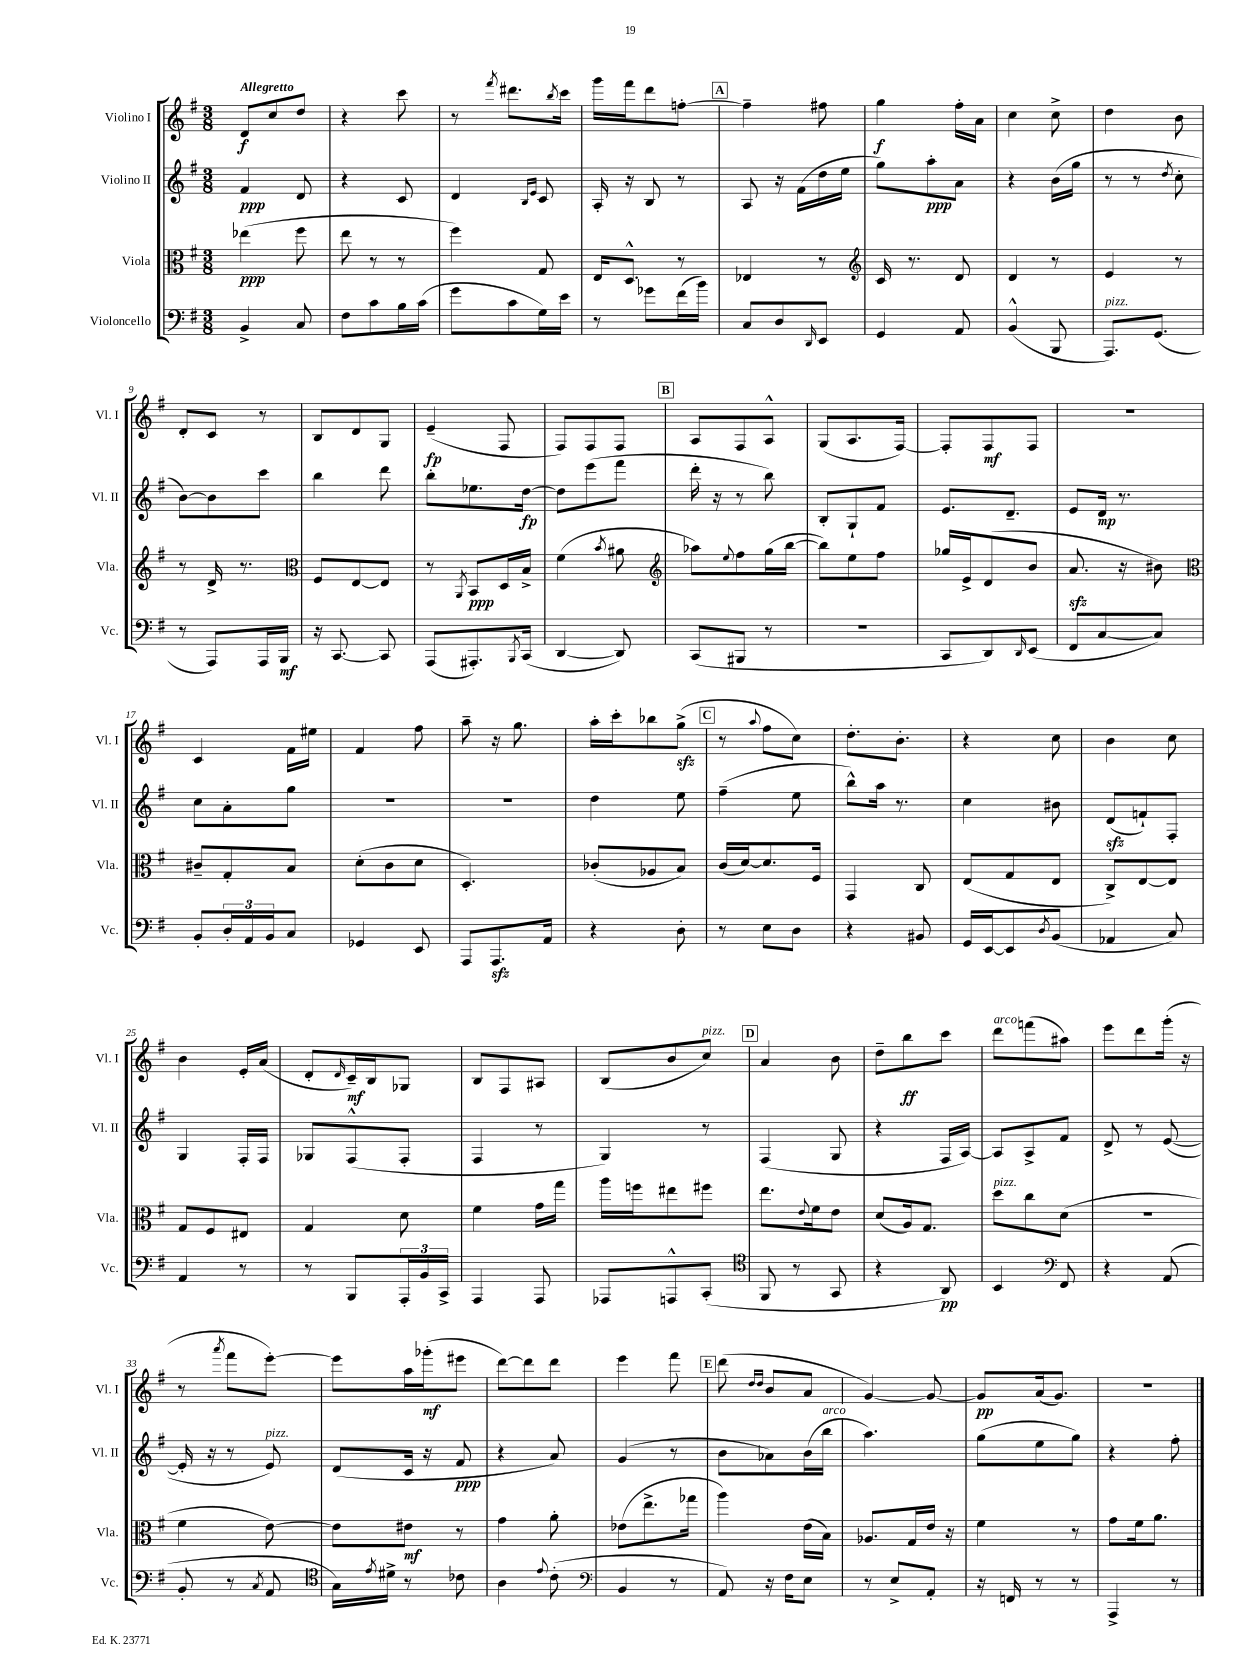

**kern	**dynam	**kern	**dynam	**kern	**dynam	**kern	**dynam
*part4	*part4	*part3	*part3	*part2	*part2	*part1	*part1
*staff4	*staff4	*staff3	*staff3	*staff2	*staff2	*staff1	*staff1
*I"Violoncello	*	*I"Viola	*	*I"Violino II	*	*I"Violino I	*
*I'Vc.	*	*I'Vla.	*	*I'Vl. II	*	*I'Vl. I	*
*clefF4	*	*clefC3	*	*clefG2	*	*clefG2	*
*k[f#]	*	*k[f#]	*	*k[f#]	*	*k[f#]	*
*M3/8	*	*M3/8	*	*M3/8	*	*M3/8	*
=1	=1	=1	=1	=1	=1	=1	=1
!	!	!	!	!	!	!LO:TX:a:B:t=Allegretto	!
4BB^/	.	(4ee-X\	ppp	4f#/	ppp	8d/L	f
.	.	.	.	.	.	8cc/	.
8C/	.	8ff#\	.	8d/	.	8dd/J	.
=2	=2	=2	=2	=2	=2	=2	=2
8F#\L	.	8ee\	.	4r	.	4r	.
8c\	.	8r	.	.	.	.	.
16B\L	.	8r	.	8c/	.	8ccc\	.
(16c\JJ	.	.	.	.	.	.	.
=3	=3	=3	=3	=3	=3	=3	=3
8g\L	.	4ff#\)	.	4d/	.	8r	.
.	.	.	.	.	.	8qfff#/	.
8c\	.	.	.	.	.	8.ddd#X\L	.
.	.	.	.	16qqB/LL	.	.	.
.	.	.	.	16qqe/JJ	.	.	.
16G\L)	.	8G/	.	8c/	.	.	.
.	.	.	.	.	.	8qbb/	.
16e\JJ	.	.	.	.	.	16ccc\Jk	.
=4	=4	=4	=4	=4	=4	=4	=4
8r	.	16E/KL	.	16A'/	.	16ggg\LL	.
.	.	8.D^^/J	.	16r	.	16fff#\J	.
8g-X\L	.	.	.	8B/	.	8ddd\	.
(16f#\L	.	8r	.	8r	.	[8ffn'\J	.
16b\JJ)	.	.	.	.	.	.	.
!!LO:REH:place=s1:t=A
=5	=5	=5	=5	=5	=5	=5	=5
8C/L	.	4E-X/	.	8A/	.	4ff~\]	.
8D/	.	.	.	16r	.	.	.
.	.	.	.	(16f#\LL	.	.	.
16qqDD/	.	.	.	.	.	.	.
8EE/J	.	8r	.	16dd\	.	8ff#X\	.
.	.	.	.	16ee\JJ	.	.	.
=6	=6	=6	=6	=6	=6	=6	=6
*	*	*clefG2	*	*	*	*	*
4GG/	.	16c/	.	8gg\L)	.	4gg\	f
.	.	8.r	.	.	.	.	.
.	.	.	.	8aa'\	ppp	.	.
8AA/	.	8d/	.	8a\J	.	16ff#'\LL	.
.	.	.	.	.	.	16a\JJ	.
=7	=7	=7	=7	=7	=7	=7	=7
(4BB^^/	.	4d/	.	4r	.	4cc\	.
8BBB/	.	8r	.	(16b\LL	.	8cc^\	.
.	.	.	.	16gg\JJ	.	.	.
=8	=8	=8	=8	=8	=8	=8	=8
!LO:TX:a:i:t=pizz.	!	!	!	!	!	!	!
8.AAA/L)	.	4e/	.	8r	.	4dd\	.
.	.	.	.	8r	.	.	.
(8.GG/J	.	.	.	.	.	.	.
.	.	.	.	8qdd/	.	.	.
.	.	8r	.	8cc'\	.	8b\	.
!!LO:LB:g=z
=9	=9	=9	=9	=9	=9	=9	=9
8r	.	8r	.	[8b\L)	.	8d'/L	.
8AAA/L)	.	16d^/	.	8b\]	.	8c/J	.
.	.	8.r	.	.	.	.	.
16AAA/L	.	.	.	8ccc\J	.	8r	.
16BBB/JJ	mf	.	.	.	.	.	.
=10	=10	=10	=10	=10	=10	=10	=10
*	*	*clefC3	*	*	*	*	*
16r	.	8F#/L	.	4bb\	.	8B/L	.
[8.CC/	.	.	.	.	.	.	.
.	.	[8E/	.	.	.	8d/	.
8CC/]	.	8E/J]	.	8ddd\	.	8G/J	.
=11	=11	=11	=11	=11	=11	=11	=11
(8AAA/L	.	8r	.	8bb'\L	.	(4e~/	fp
.	.	8qAA/	.	.	.	.	.
8.AAA#X'/)	.	8BB/L	ppp	8.ee-X\	.	.	.
.	.	16D/L	.	.	.	8F#/	.
8qBBB/	.	.	.	.	.	.	.
(16CC/Jk	.	16B^/JJ	.	[16dd\Jk	fp	.	.
=12	=12	=12	=12	=12	=12	=12	=12
[4DD/	.	(4f#\	.	8dd\L]	.	8F#/L)	.
.	.	.	.	(8eee\	.	8F#/	.
.	.	8qb/	.	.	.	.	.
8DD/])	.	8a#X\	.	8fff#\J	.	8F#/J	.
!!LO:REH:place=s1:t=B
=13	=13	=13	=13	=13	=13	=13	=13
*	*	*clefG2	*	*	*	*	*
(8CC/L	.	8aa-X\L)	.	16ddd'\	.	8A/L	.
.	.	.	.	16r	.	.	.
.	.	8qqee/	.	.	.	.	.
8BBB#X/J	.	8ff#\	.	8r	.	8F#/	.
8r	.	(16gg\L	.	8bb\)	.	8A^^/J	.
.	.	[16bb\JJ	.	.	.	.	.
=14	=14	=14	=14	=14	=14	=14	=14
4.r	.	8bb\L])	.	8B'/L	.	(8G/L	.
.	.	8ee\	.	8G`/	.	8.A/	.
.	.	8ff#\J	.	8f#/J	.	.	.
.	.	.	.	.	.	[16F#/Jk)	.
=15	=15	=15	=15	=15	=15	=15	=15
8CC/L	.	16gg-X/LL	.	8.e/L	.	8F#'/L]	.
.	.	16e^/J	.	.	.	.	.
8DD/)	.	(8d/	.	.	.	8F#/	mf
.	.	.	.	8.d~/J	.	.	.
16qqDD/	.	.	.	.	.	.	.
(8EE/J	.	8b/J	.	.	.	8F#/J	.
=16	=16	=16	=16	=16	=16	=16	=16
8FF#/L	.	8.azz/	.	8e/L	.	4.r	.
[8C/	.	.	.	16d/Jk	mp	.	.
.	.	16r	.	8.r	.	.	.
8C/J])	.	8b#X\)	.	.	.	.	.
!!LO:LB:g=z
=17	=17	=17	=17	=17	=17	=17	=17
*	*	*clefC3	*	*	*	*	*
8BB'/L	.	8c#X~/L	.	8cc\L	.	4c/	.
24D'/L	.	8G'/	.	8a'\	.	.	.
24AA/	.	.	.	.	.	.	.
24BB/J	.	.	.	.	.	.	.
8C/J	.	8B/J	.	8gg\J	.	16f#\LL	.
.	.	.	.	.	.	16ee#X\JJ	.
=18	=18	=18	=18	=18	=18	=18	=18
4GG-X/	.	(8d'\L	.	4.r	.	4f#/	.
.	.	8c\	.	.	.	.	.
8EE/	.	8d\J	.	.	.	8ff#\	.
=19	=19	=19	=19	=19	=19	=19	=19
8AAA/L	.	4.D'/)	.	4.r	.	8aa~\	.
8.AAAzz/	.	.	.	.	.	16r	.
.	.	.	.	.	.	8.gg\	.
16AA/Jk	.	.	.	.	.	.	.
=20	=20	=20	=20	=20	=20	=20	=20
4r	.	(8c-X'/L	.	4dd\	.	16aa'\LL	.
.	.	.	.	.	.	16ccc'\J	.
.	.	8A-X/	.	.	.	8bb-X\	.
8D'\	.	8B/J)	.	8ee\	.	(8ggzz^\J	.
!!LO:REH:place=s1:t=C
=21	=21	=21	=21	=21	=21	=21	=21
8r	.	(16c/LL	.	(4ff#~\	.	8r	.
.	.	[16d/J)	.	.	.	.	.
.	.	.	.	.	.	8qqaa/	.
8E\L	.	8.d/]	.	.	.	8ff#\L	.
8D\J	.	.	.	8ee\	.	8cc\J)	.
.	.	16F#/Jk	.	.	.	.	.
=22	=22	=22	=22	=22	=22	=22	=22
4r	.	4GG/	.	8bb^^\L)	.	8.dd'\L	.
.	.	.	.	16aa\Jk	.	.	.
.	.	.	.	8.r	.	8.b'\J	.
8BB#X/	.	8C/	.	.	.	.	.
=23	=23	=23	=23	=23	=23	=23	=23
16GG/LL	.	(8E/L	.	4cc\	.	4r	.
[16EE/J	.	.	.	.	.	.	.
8EE/]	.	8G/	.	.	.	.	.
8qD/	.	.	.	.	.	.	.
(8BB/J	.	8E/J	.	8b#X\	.	8cc\	.
=24	=24	=24	=24	=24	=24	=24	=24
4AA-X/	.	8C^/L)	.	(8dzz/L	.	4b\	.
.	.	[8E/	.	8fn`/)	.	.	.
8C/)	.	8E/J]	.	8F#'/J	.	8cc\	.
!!LO:LB:g=z
=25	=25	=25	=25	=25	=25	=25	=25
4AA/	.	8G/L	.	4G/	.	4b\	.
.	.	8F#/	.	.	.	.	.
8r	.	8E#X/J	.	16F#'/LL	.	16e'/LL	.
.	.	.	.	16F#/JJ	.	(16a/JJ	.
=26	=26	=26	=26	=26	=26	=26	=26
8r	.	4G/	.	8G-X/L	.	8d'/L	.
.	.	.	.	.	.	16qqd/	.
8BBB/L	.	.	.	(8F#^^/	.	16c~/L)	mf
.	.	.	.	.	.	16B/J	.
24AAA'/L	.	8d\	.	8F#'/J	.	8G-X/J	.
24BB/	.	.	.	.	.	.	.
24CC^/JJ	.	.	.	.	.	.	.
=27	=27	=27	=27	=27	=27	=27	=27
4AAA/	.	4f#\	.	4F#/	.	8B/L	.
.	.	.	.	.	.	8F#/	.
8AAA/	.	16g\LL	.	8r	.	8A#X/J	.
.	.	16gg\JJ	.	.	.	.	.
=28	=28	=28	=28	=28	=28	=28	=28
8AAA-X/L	.	16aa\LL	.	4G/)	.	(8B/L	.
.	.	16ffn\J	.	.	.	.	.
8AAAn^^/	.	8ee#X\	.	.	.	8b/	.
!	!	!	!	!	!	!LO:TX:a:i:t=pizz.	!
(8CC'/J	.	8ff#X\J	.	8r	.	8cc/J)	.
!!LO:REH:place=s1:t=D
=29	=29	=29	=29	=29	=29	=29	=29
*clefC4	*	*	*	*	*	*	*
8FF#/	.	8.ee\L	.	(4F#/	.	4a/	.
8r	.	.	.	.	.	.	.
.	.	8qqe/	.	.	.	.	.
.	.	16f#\k	.	.	.	.	.
8GG/	.	8e\J	.	8G/	.	8b\	.
=30	=30	=30	=30	=30	=30	=30	=30
4r	.	(8d/L	.	4r	.	8dd~\L	.
.	.	16A/k)	.	.	.	8bb\	ff
.	.	8.G/J	.	.	.	.	.
8AA/)	pp	.	.	16F#/LL	.	8ccc\J	.
.	.	.	.	[16A/JJ)	.	.	.
=31	=31	=31	=31	=31	=31	=31	=31
!	!	!	!	!	!	!LO:TX:a:i:t=arco	!
!	!	!LO:TX:a:i:t=pizz.	!	!	!	!	!
4BB/	.	8dd\L	.	8A/L]	.	8ddd\L	.
.	.	8cc\	.	8A^/	.	(8fffn\	.
*clefF4	*	*	*	*	*	*	*
8FF#/	.	(8d\J	.	8f#/J	.	8aa#X\J)	.
=32	=32	=32	=32	=32	=32	=32	=32
4r	.	4.r	.	8d^/	.	8eee\L	.
.	.	.	.	8r	.	8ddd\	.
(8AA/	.	.	.	([8e/	.	(16ggg'\Jk	.
.	.	.	.	.	.	16r	.
!!LO:LB:g=z
=33	=33	=33	=33	=33	=33	=33	=33
8BB'/	.	4f#\	.	16e'/]	.	8r	.
.	.	.	.	16r	.	.	.
.	.	.	.	.	.	8qaaa/	.
8r	.	.	.	8r	.	8fff#\L	.
8qC/	.	.	.	.	.	.	.
!	!	!	!	!LO:TX:a:i:t=pizz.	!	!	!
8AA/	.	[8e\)	.	8e/)	.	[8eee'\J)	.
=34	=34	=34	=34	=34	=34	=34	=34
*clefC4	*	*	*	*	*	*	*
16G\LL)	.	8e\L]	.	(8d/L	.	8eee\L]	.
8qe/	.	.	.	.	.	.	.
16d#X^\JJ	.	.	.	.	.	.	.
8r	.	8e#X\J	mf	16c/Jk	.	16aa\L	.
.	.	.	.	16r	.	(16ggg-X'\J	mf
8c-X\	.	8r	.	8f#/	ppp	8eee#X\J	.
=35	=35	=35	=35	=35	=35	=35	=35
4A\	.	4g\	.	4r	.	[8ddd\L)	.
.	.	.	.	.	.	8ddd\]	.
8qqe/	.	.	.	.	.	.	.
(8c'\	.	8a'\	.	8a/)	.	8ddd\J	.
=36	=36	=36	=36	=36	=36	=36	=36
*clefF4	*	*	*	*	*	*	*
4BB/	.	(8e-X\L	.	(4g/	.	4eee\	.
.	.	8.ee^\	.	.	.	.	.
8r	.	.	.	8r	.	8fff#\	.
.	.	16gg-X\Jk	.	.	.	.	.
!!LO:REH:place=s1:t=E
=37	=37	=37	=37	=37	=37	=37	=37
8AA/)	.	4aa\)	.	8b\L	.	(8ddd\	.
.	.	.	.	.	.	16qqdd/LL	.
.	.	.	.	.	.	16qqdd/JJ	.
16r	.	.	.	8a-X\)	.	8b/L	.
16F#\KL	.	.	.	.	.	.	.
8E\J	.	(16e\LL	.	(16b\L	.	8a/J	.
!	!	!	!	!LO:TX:a:i:t=arco	!	!	!
.	.	16B\JJ)	.	16bb\JJ	.	.	.
=38	=38	=38	=38	=38	=38	=38	=38
8r	.	8.A-X/L	.	4.aa\)	.	[4g/)	.
8E^/L	.	.	.	.	.	.	.
.	.	16G/L	.	.	.	.	.
8AA'/J	.	16e/JJ	.	.	.	8g/_	.
.	.	16r	.	.	.	.	.
=39	=39	=39	=39	=39	=39	=39	=39
16r	.	4f#\	.	(8gg\L	.	8g/L]	pp
16FFn/	.	.	.	.	.	.	.
8r	.	.	.	8ee\	.	(16a/k	.
.	.	.	.	.	.	8.g/J)	.
8r	.	8r	.	8gg\J)	.	.	.
=40	=40	=40	=40	=40	=40	=40	=40
4AAA^/	.	8g\L	.	4r	.	4.r	.
.	.	16f#\k	.	.	.	.	.
.	.	8.a\J	.	.	.	.	.
8r	.	.	.	8ff#'\	.	.	.
==	==	==	==	==	==	==	==
*-	*-	*-	*-	*-	*-	*-	*-
